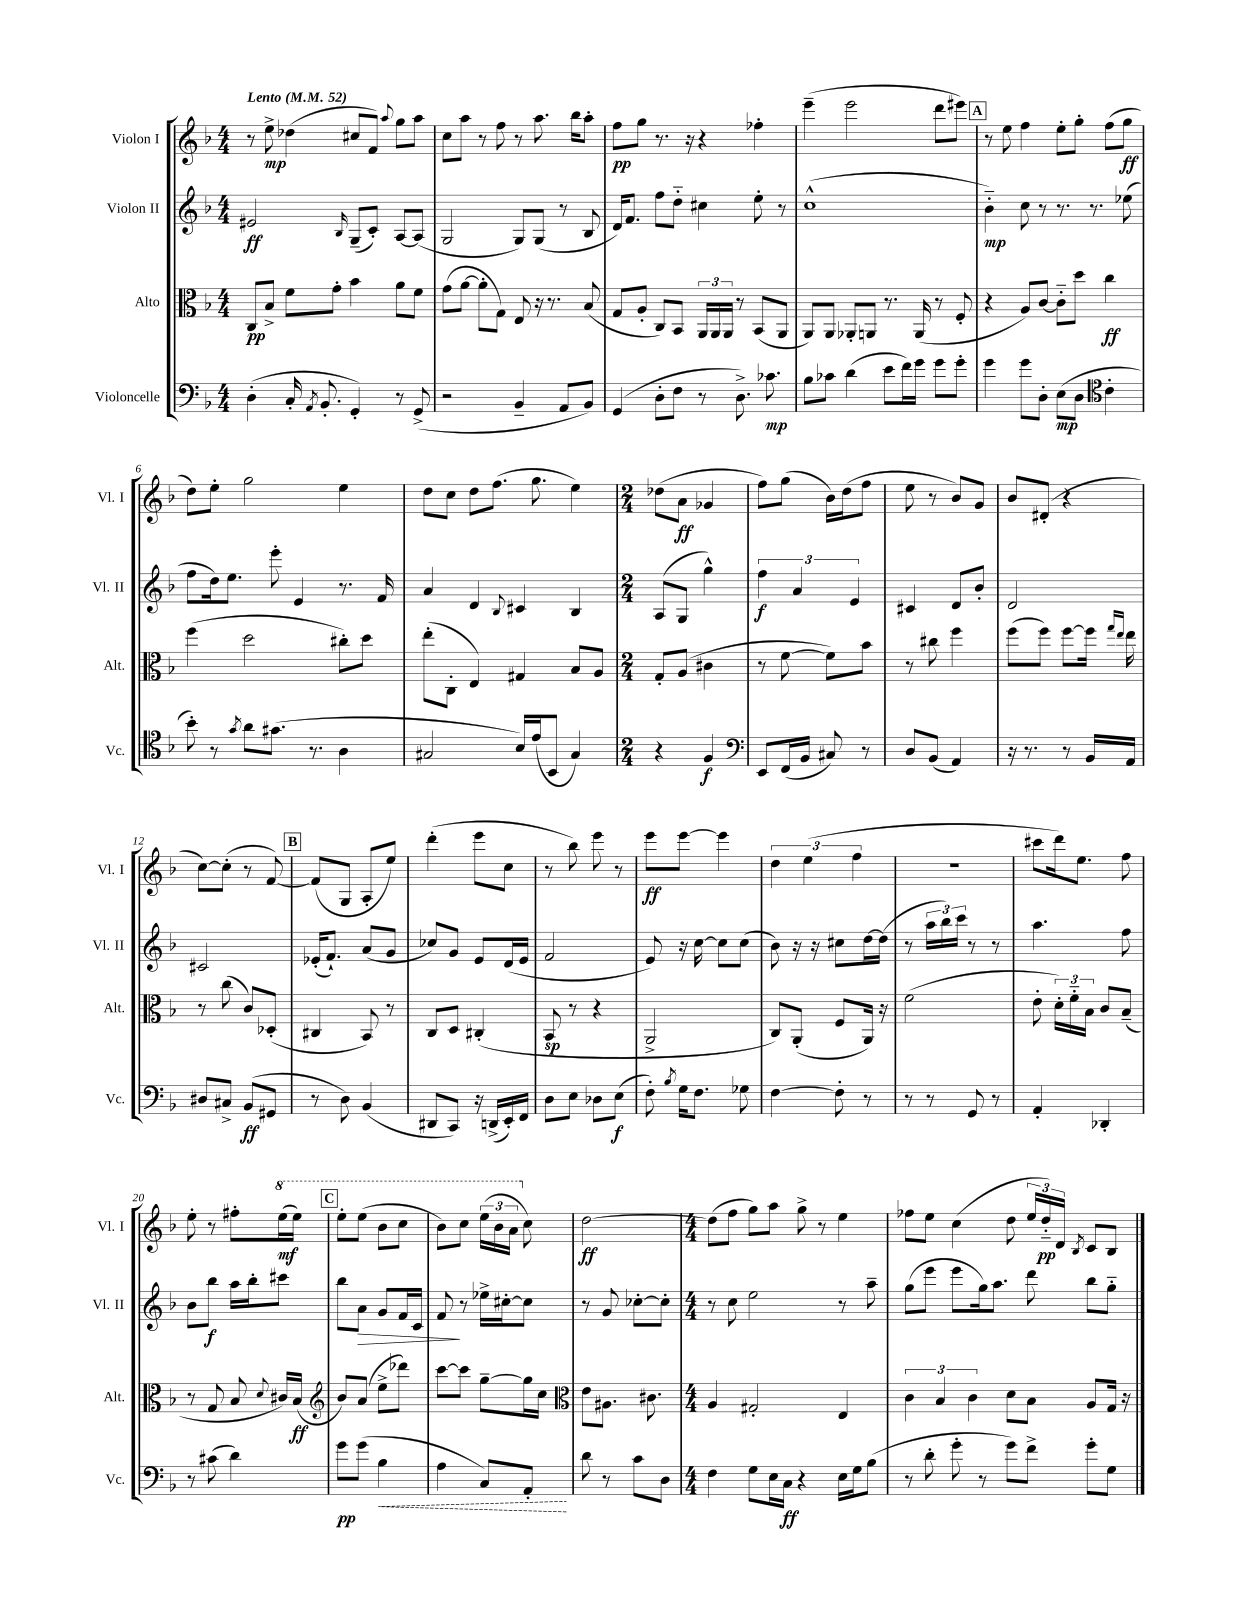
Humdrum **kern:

**kern	**dynam	**kern	**dynam	**kern	**dynam	**kern	**dynam
*part4	*part4	*part3	*part3	*part2	*part2	*part1	*part1
*staff4	*staff4	*staff3	*staff3	*staff2	*staff2	*staff1	*staff1
*I"Violoncelle	*	*I"Alto	*	*I"Violon II	*	*I"Violon I	*
*I'Vc.	*	*I'Alt.	*	*I'Vl. II	*	*I'Vl. I	*
*clefF4	*	*clefC3	*	*clefG2	*	*clefG2	*
*k[b-]	*	*k[b-]	*	*k[b-]	*	*k[b-]	*
*M4/4	*	*M4/4	*	*M4/4	*	*M4/4	*
*MM52	*	*MM52	*	*MM52	*	*MM52	*
=1	=1	=1	=1	=1	=1	=1	=1
!	!	!	!	!	!	!LO:TX:a:B:t=Lento	!
(4D'\	.	8C/L	pp	2e#X/	ff	8r	.
.	.	8B-^/J	.	.	.	8ee^\	mp
16C'/	.	8f\L	.	.	.	(4dd-X\	.
8qAA/	.	.	.	.	.	.	.
8.BB-'/	.	.	.	.	.	.	.
.	.	8g'\J	.	.	.	.	.
.	.	.	.	16qqB-/	.	.	.
4GG'/)	.	4b-\	.	(8G~/L	.	8cc#X/L	.
.	.	.	.	8c'/J)	.	8f/J)	.
.	.	.	.	.	.	8qqaa/	.
8r	.	8a\L	.	[8A/L	.	8gg\L	.
(8GG^/	.	8f\J	.	(8A/J]	.	8aa\J	.
=2	=2	=2	=2	=2	=2	=2	=2
2r	.	(8g\L	.	2G/	.	8cc\L	.
.	.	[8a\J	.	.	.	8aa\J	.
.	.	8a'\L]	.	.	.	8r	.
.	.	8G\J)	.	.	.	8ff\	.
4BB-~/	.	8E/	.	8G/L)	.	8r	.
.	.	16r	.	(8G/J	.	8.aa\	.
.	.	8.r	.	.	.	.	.
8AA/L	.	.	.	8r	.	.	.
.	.	.	.	.	.	16bb-\KL	.
8BB-/J)	.	(8B-/	.	8B-/	.	8aa'\J	.
=3	=3	=3	=3	=3	=3	=3	=3
(4GG/	.	8G/L	.	16d/KL)	.	8ff\L	pp
.	.	.	.	8.f/J	.	.	.
.	.	8A'/J	.	.	.	8gg\J	.
8D'\L	.	8C/L)	.	8ff\L	.	8.r	.
8F\J	.	8BB-/J	.	8dd\J	.	.	.
.	.	.	.	.	.	16r	.
8r	.	24AA/LL	.	4cc#X\	.	4r	.
.	.	24AA/	.	.	.	.	.
.	.	24AA/JJ	.	.	.	.	.
8.D^\)	.	8r	.	.	.	.	.
.	.	(8BB-/L	.	8ee'\	.	4ff-X'\	.
8.c-X\	mp	.	.	.	.	.	.
.	.	8AA/J	.	8r	.	.	.
=4	=4	=4	=4	=4	=4	=4	=4
8B-\L	.	8AA/L)	.	(1cc^^	.	(4eee~\	.
8c-X\J	.	8AA/J	.	.	.	.	.
(4d\	.	8AA-X'/L	.	.	.	2eee\	.
.	.	8AAn/J	.	.	.	.	.
8e\L	.	8.r	.	.	.	.	.
16f\L)	.	.	.	.	.	.	.
16g\JJ	.	(16AA/	.	.	.	.	.
8g\L	.	8r	.	.	.	8ddd\L	.
8g'\J	.	8F'/	.	.	.	8eee#X\J)	.
!!LO:REH:place=s1:t=A
=5	=5	=5	=5	=5	=5	=5	=5
4g\	.	4r	.	4b-\)	mp	8r	.
.	.	.	.	.	.	8ee\	.
8g\L	.	8A/L)	.	8cc\	.	4ff\	.
8D'\J	.	[8c/J	.	8r	.	.	.
(8E\L	mp	8c\L]	.	8.r	.	8ee'\L	.
8D\J	.	8dd\J	.	.	.	8gg'\J	.
.	.	.	.	8.r	.	.	.
*clefC4	*	*	*	*	*	*	*
4c'\	.	4cc\	ff	.	.	(8ff\L	.
.	.	.	.	(8ee-X\	.	8gg\J	ff
!!LO:LB:g=z
=6	=6	=6	=6	=6	=6	=6	=6
8b-'\)	.	(4ff\	.	8ff\L	.	8dd\L)	.
8r	.	.	.	16dd\k)	.	8ee'\J	.
.	.	.	.	8.ee\J	.	.	.
8qg/	.	.	.	.	.	.	.
8a\L	.	2dd\	.	.	.	2gg\	.
(8.g#X\J	.	.	.	8eee'\	.	.	.
.	.	.	.	4e/	.	.	.
8.r	.	.	.	.	.	.	.
4A\	.	8cc#X'\L)	.	8.r	.	4ee\	.
.	.	8dd\J	.	.	.	.	.
.	.	.	.	16f/	.	.	.
=7	=7	=7	=7	=7	=7	=7	=7
2G#X/	.	(8ee'\L	.	4a/	.	8dd\L	.
.	.	8C'\J	.	.	.	8cc\J	.
.	.	4E/)	.	4d/	.	8dd\L	.
.	.	.	.	.	.	(8.ff\J	.
.	.	.	.	8qqB-/	.	.	.
16B-/LL)	.	4G#X/	.	4c#X/	.	.	.
(16e/J	.	.	.	.	.	8.gg\	.
8BB-/J	.	.	.	.	.	.	.
4G#/)	.	8B-/L	.	4B-/	.	4ee\)	.
.	.	8A/J	.	.	.	.	.
=8	=8	=8	=8	=8	=8	=8	=8
*M2/4	*	*M2/4	*	*M2/4	*	*M2/4	*
4r	.	8G'/L	.	(8A/L	.	(8dd-X\L	.
.	.	(8A/J	.	8G/J	.	8a\J	ff
4F/	f	4c#X\	.	4gg^^\)	.	4g-X/	.
=9	=9	=9	=9	=9	=9	=9	=9
*clefF4	*	*	*	*	*	*	*
8EE/L	.	8r	.	6ff\	f	8ff\L)	.
(16FF/L	.	[8f\	.	.	.	(8gg\J	.
.	.	.	.	6a/	.	.	.
16BB-/JJ	.	.	.	.	.	.	.
8C#X/)	.	8f\L])	.	.	.	16b-\LL)	.
.	.	.	.	.	.	(16dd\J	.
.	.	.	.	6e/	.	.	.
8r	.	8b-\J	.	.	.	8ff\J	.
=10	=10	=10	=10	=10	=10	=10	=10
8D/L	.	8r	.	4c#X/	.	8ee\	.
(8BB-/J	.	8cc#X\	.	.	.	8r	.
4AA/)	.	4ff\	.	8d/L	.	8b-/L)	.
.	.	.	.	8b-'/J	.	8g/J	.
=11	=11	=11	=11	=11	=11	=11	=11
16r	.	(8ff\L	.	2d/	.	8b-/L	.
8.r	.	.	.	.	.	.	.
.	.	8ff\J)	.	.	.	(8d#X'/J	.
8r	.	[8ff\L	.	.	.	4r	.
16BB-/LL	.	16ff\Jk]	.	.	.	.	.
.	.	16qqgg/LL	.	.	.	.	.
.	.	16qqee/JJ	.	.	.	.	.
16AA/JJ	.	16ee\	.	.	.	.	.
!!LO:LB:g=z
=12	=12	=12	=12	=12	=12	=12	=12
8D#X/L	.	8r	.	2c#X/	.	[8cc\L)	.
8C#X^/J	.	(8cc\	.	.	.	(8cc'\J]	.
(8BB-/L	ff	8c/L)	.	.	.	8r	.
8GG#X/J	.	(8D-X'/J	.	.	.	[8f/)	.
!!LO:REH:place=s1:t=B
=13	=13	=13	=13	=13	=13	=13	=13
8r	.	4C#X/	.	(16e-X'/KL	.	(8f/L]	.
.	.	.	.	8.f`/J)	.	.	.
8D\)	.	.	.	.	.	8G/J	.
(4BB-/	.	8BB-/)	.	(8a/L	.	8A'/L	.
.	.	8r	.	8g/J	.	8ee/J)	.
=14	=14	=14	=14	=14	=14	=14	=14
8DD#X/L	.	8C/L	.	8cc-X/L)	.	(4ddd'\	.
8CC/J)	.	8D/J	.	8g/J	.	.	.
16r	.	(4C#X'/	.	8e/L	.	8eee\L	.
(16DDn^/LL	.	.	.	.	.	.	.
16EE'/)	.	.	.	(16d/L	.	8cc\J	.
16FF/JJ	.	.	.	16e/JJ	.	.	.
=15	=15	=15	=15	=15	=15	=15	=15
8D\L	.	8BB-/	sp	2f/	.	8r	.
8E\J	.	8r	.	.	.	8bb-\)	.
8D-X\L	.	4r	.	.	.	8eee\	.
(8E\J	f	.	.	.	.	8r	.
=16	=16	=16	=16	=16	=16	=16	=16
8F'\)	.	2AA^/	.	8e/)	.	8eee\L	ff
8qB-/	.	.	.	.	.	.	.
16G\KL	.	.	.	16r	.	[8eee\J	.
8.F\J	.	.	.	[16cc\	.	.	.
.	.	.	.	8cc\L]	.	4eee\]	.
8G-X\	.	.	.	(8cc\J	.	.	.
=17	=17	=17	=17	=17	=17	=17	=17
[4F\	.	8C/L)	.	8b-\)	.	6dd\	.
.	.	(8AA'/J	.	16r	.	.	.
.	.	.	.	.	.	(6ee\	.
.	.	.	.	16r	.	.	.
8F'\]	.	8F/L	.	8cc#X\L	.	.	.
.	.	.	.	.	.	6ff\	.
8r	.	16AA/Jk)	.	[16dd\L	.	.	.
.	.	16r	.	(16dd\JJ]	.	.	.
=18	=18	=18	=18	=18	=18	=18	=18
8r	.	(2f\	.	8r	.	2r	.
8r	.	.	.	24aa\LL	.	.	.
.	.	.	.	24bb-\)	.	.	.
.	.	.	.	24ccc\JJ	.	.	.
8GG/	.	.	.	8r	.	.	.
8r	.	.	.	8r	.	.	.
=19	=19	=19	=19	=19	=19	=19	=19
4AA'/	.	8e'\	.	4.aa\	.	8ccc#X\L	.
.	.	24d'\LL)	.	.	.	16ddd\k)	.
.	.	24f\	.	.	.	.	.
.	.	.	.	.	.	8.ee\J	.
.	.	24B-\JJ	.	.	.	.	.
4DD-X'/	.	8c/L	.	.	.	.	.
.	.	(8B-~/J	.	8ff\	.	8ff\	.
!!LO:LB:g=z
=20	=20	=20	=20	=20	=20	=20	=20
8r	.	8r	.	8b-\L	.	8ee'\	.
(8c#X\	.	8G/	.	8bb-\J	f	8r	.
4d\)	.	8B-/	.	16aa\LL	.	8ff#X'\L	.
.	.	.	.	16bb-'\J	.	.	.
.	.	8qqd/	.	.	.	.	.
*	*	*	*	*	*	*8va	*
.	.	16c#X/LL)	.	8ccc#X\J	.	(16eee\L	mf
.	.	(16B-/JJ	ff	.	.	16eee\JJ)	.
!!LO:REH:place=s1:t=C
=21	=21	=21	=21	=21	=21	=21	=21
*	*	*clefG2	*	*	*	*	*
8g\L	pp	8b-/L)	.	8bb-\L	.	8eee'\L	.
!	!	!	!	!	!LO:HP:b	!	!
(8g\J	.	(8a/J	.	8a\J	>	(8eee\J	.
!	!LO:HP:b	!	!	!	!	!	!
4B-\	<	8ee^\L	.	8g/L	.	8bb-\L	.
.	.	8ddd-X\J)	.	16f/L	.	8ccc\J	.
.	.	.	.	16c/JJ	.	.	.
=22	=22	=22	=22	=22	=22	=22	=22
4A\	.	[8ccc\L	.	8f/	.	8bb-\L)	.
.	.	8ccc\J]	.	8r	]	8ccc\J	.
8C/L)	.	[8gg~\L	.	16ee-X^\LL	.	(24eee\LL	.
.	.	.	.	.	.	24bb-\	.
.	.	.	.	[16cc#X'\J	.	.	.
.	.	.	.	.	.	24aa\JJ	.
*	*	*	*	*	*	*X8va	*
8AA'/J	.	16gg\L]	.	8cc#\J]	.	8cc\)	.
.	.	16cc\JJ	.	.	.	.	.
.	[	.	.	.	.	.	.
=23	=23	=23	=23	=23	=23	=23	=23
*	*	*clefC3	*	*	*	*	*
8d\	.	8e\L	.	8r	.	[2dd\	ff
8r	.	8.A#X\J	.	8g/	.	.	.
8c\L	.	.	.	[8cc-X'\L	.	.	.
.	.	8.c#X\	.	.	.	.	.
8D\J	.	.	.	8cc-'\J]	.	.	.
=24	=24	=24	=24	=24	=24	=24	=24
*M4/4	*	*M4/4	*	*M4/4	*	*M4/4	*
4F\	.	4A/	.	8r	.	(8dd\L]	.
.	.	.	.	8cc\	.	8ff\J	.
8G\L	.	2G#X'/	.	2ee\	.	8gg\L)	.
16E\L	.	.	.	.	.	8aa\J	.
16C\JJ	ff	.	.	.	.	.	.
4r	.	.	.	.	.	8gg^\	.
.	.	.	.	.	.	8r	.
16E\LL	.	4E/	.	8r	.	4ee\	.
16G\J	.	.	.	.	.	.	.
(8B-\J	.	.	.	8aa~\	.	.	.
=25	=25	=25	=25	=25	=25	=25	=25
8r	.	6c\	.	(8gg\L	.	8ff-X\L	.
8d'\	.	.	.	8eee\J	.	8ee\J	.
.	.	6B-/	.	.	.	.	.
8g'\	.	.	.	8eee\L	.	(4cc\	.
.	.	6c\	.	.	.	.	.
8r	.	.	.	16gg\k)	.	.	.
.	.	.	.	8.aa\J	.	.	.
8g\L)	.	8d\L	.	.	.	8dd\	.
8f^\J	.	8B-\J	.	8ddd\	.	24ee/LL	.
.	.	.	.	.	.	24dd/)	pp
.	.	.	.	.	.	24d/JJ	.
.	.	.	.	.	.	8qB-/	.
8g'\L	.	8A/L	.	8bb-\L	.	8c/L	.
8G\J	.	16G/Jk	.	8gg\J	.	8B-/J	.
.	.	16r	.	.	.	.	.
==	==	==	==	==	==	==	==
*-	*-	*-	*-	*-	*-	*-	*-
